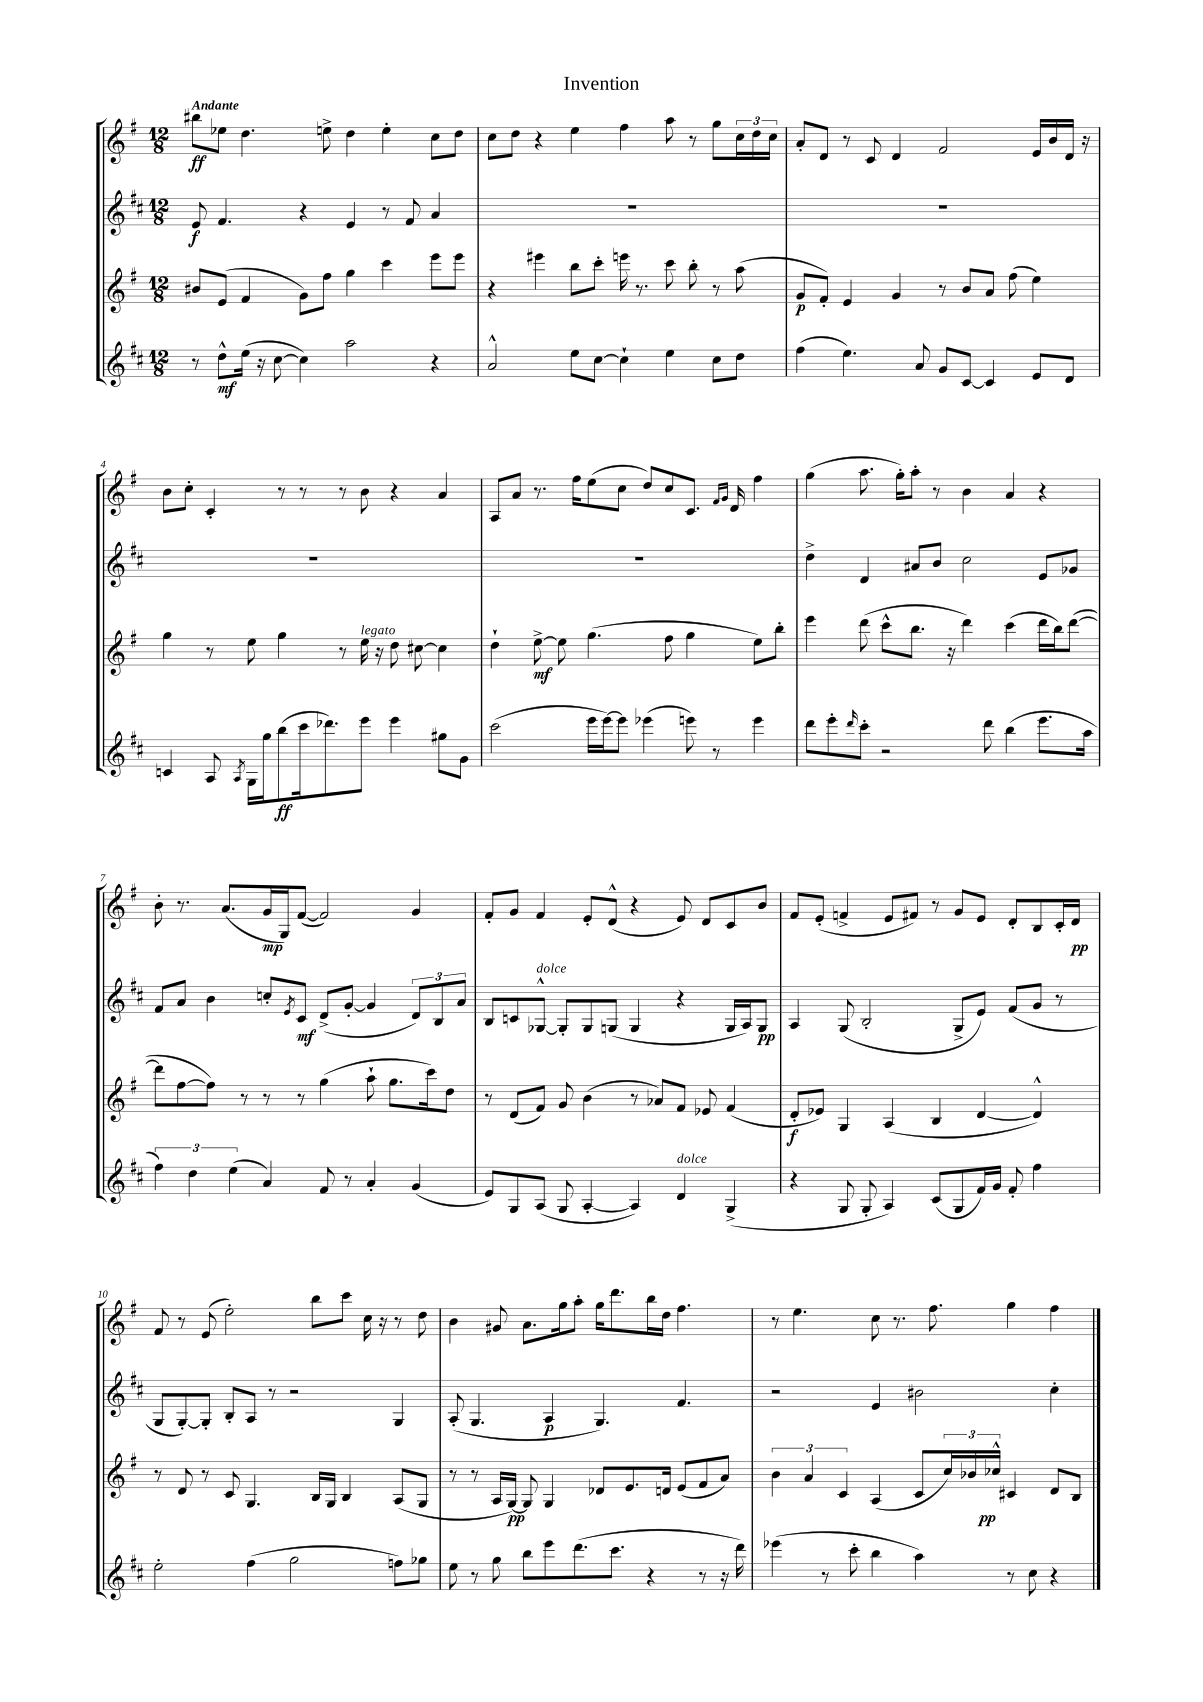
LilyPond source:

\header { title = "Invention" }
<<
\new StaffGroup <<
\new Staff = "s0" {
    \clef treble \key g \major \numericTimeSignature \time 12/8 \tempo "Andante"
    bis''8\ff ees''8 d''4. e''8-> d''4 e''4-. c''8 d''8 |
    c''8 d''8 r4 e''4 fis''4 a''8 r8 g''8 \tuplet 3/2 { c''16 d''16 c''16 } |
    a'8-. d'8 r8 c'8 d'4 fis'2 e'16 b'16 d'16 r16 |
    b'8 c''8-. c'4-. r8 r8 r8 b'8 r4 a'4 |
    a8 a'8 r8. fis''16 e''8( c''8 d''8) c''8 c'8. \grace { fis'16 g'16 } d'16 fis''4 |
    g''4( a''8. g''16-.) a''8-. r8 b'4 a'4 r4 |
    b'8-. r8. a'8.( g'16\mp g16) fis'8~( fis'2) g'4 |
    fis'8-. g'8 fis'4 e'8-. d'8-^( r4 e'8) d'8 c'8 b'8 |
    fis'8 e'8-.( f'4-> e'8 fis'8) r8 g'8 e'8 d'8-. b8 c'16-. d'16\pp |
    fis'8 r8 e'8( e''2-.) b''8 c'''8 c''16 r16 r8 d''8 |
    b'4 gis'8 a'8. g''16 a''8-. g''16 d'''8. b''16 d''16 fis''4. |
    r8 e''4. c''8 r8. fis''8. g''4 fis''4 \bar "|." |
}
\new Staff = "s1" {
    \clef treble \key d \major \numericTimeSignature \time 12/8
    e'8\f fis'4. r4 e'4 r8 fis'8 a'4 |
    R1. |
    R1. |
    R1. |
    R1. |
    d''4-> d'4 ais'8 b'8 cis''2 e'8 ges'8 |
    fis'8 a'8 b'4 c''8-. \acciaccatura { e'8 } cis'8\mf d'8->( g'8~-. g'4 \tuplet 3/2 { d'8) b8 a'8 } |
    b8 c'8 ges8~-^^\markup { \italic "dolce" } ges8-. ges8 g8( g4 r4 g16 a16) g8\pp |
    a4 g8( b2-. g8-> e'8) fis'8( g'8 r8 |
    g8 g8~-.) g8-. b8-. a8 r8 r2 g4 |
    a8-.( g4. a4\p g4.) fis'4. |
    r2 e'4 bis'2 cis''4-. \bar "|." |
}
\new Staff = "s2" {
    \clef treble \key g \major \numericTimeSignature \time 12/8
    bis'8 e'8( fis'4 g'8) fis''8 g''4 c'''4 e'''8 e'''8 |
    r4 eis'''4 b''8 c'''8-. e'''16 r8. c'''8 b''8-. r8 a''8( |
    g'8\p fis'8-.) e'4 g'4 r8 b'8 a'8 fis''8( e''4) |
    g''4 r8 e''8 g''4 r8 e''16^\markup { \italic "legato" } r16 d''8 cis''8~ cis''4 |
    d''4-! e''8~->\mf e''8 g''4.( fis''8 g''4 e''8) b''8-. |
    e'''4 d'''8( c'''8-^ b''8. r16 d'''4) c'''4( d'''16 b''16) d'''8~( |
    d'''8 fis''8~ fis''8) r8 r8 r8 g''4( a''8-! g''8. c'''16) d''8 |
    r8 d'8( fis'8) g'8 b'4( r8 aes'8) fis'8 ees'8 fis'4( |
    d'8-.\f ees'8) g4 a4( b4 d'4~ d'4-^) |
    r8 d'8 r8 c'8 g4. b16 g16 b4 a8( g8 |
    r8 r8 a16 g16~\pp) g8 g4 des'8 e'8. d'16 e'8( fis'8 a'8) |
    \tuplet 3/2 { b'4 a'4 c'4 } a4( c'8 \tuplet 3/2 { c''16) bes'16 ces''16-^\pp } cis'4 d'8 b8 \bar "|." |
}
\new Staff = "s3" {
    \clef treble \key d \major \numericTimeSignature \time 12/8
    r8 d''8-^\mf e''16( r16 cis''8~ cis''4) a''2 r4 |
    a'2-^ e''8 cis''8~ cis''4-! e''4 cis''8 d''8 |
    fis''4( e''4.) a'8 g'8 cis'8~ cis'4 e'8 d'8 |
    c'4 a8 \acciaccatura { a8 } g16 g''16 b''8\ff( cis'''16 des'''8.) e'''8 e'''4 gis''8 g'8 |
    cis'''2( e'''16 e'''16~) e'''8 ees'''4( e'''8) r8 e'''4 |
    d'''8 e'''8-. \grace { d'''16 } cis'''8-. r2 d'''8 b''4( e'''8. a''16 |
    \tuplet 3/2 { fis''4) d''4 e''4( } a'4) fis'8 r8 a'4-. g'4( |
    e'8) g8 a8( g8 a4~-. a4) d'4^\markup { \italic "dolce" } g4->( |
    r4 g8 g8-. a4) cis'8( g8 fis'16) g'16 fis'8-. fis''4 |
    e''2-. fis''4( g''2 f''8) ges''8 |
    e''8 r8 g''8 b''8 e'''8 d'''8.( cis'''8. r4 r8 r16 d'''16) |
    ees'''4( r8 cis'''8-. b''4 a''4) r8 cis''8 r4 \bar "|." |
}
>>
>>
